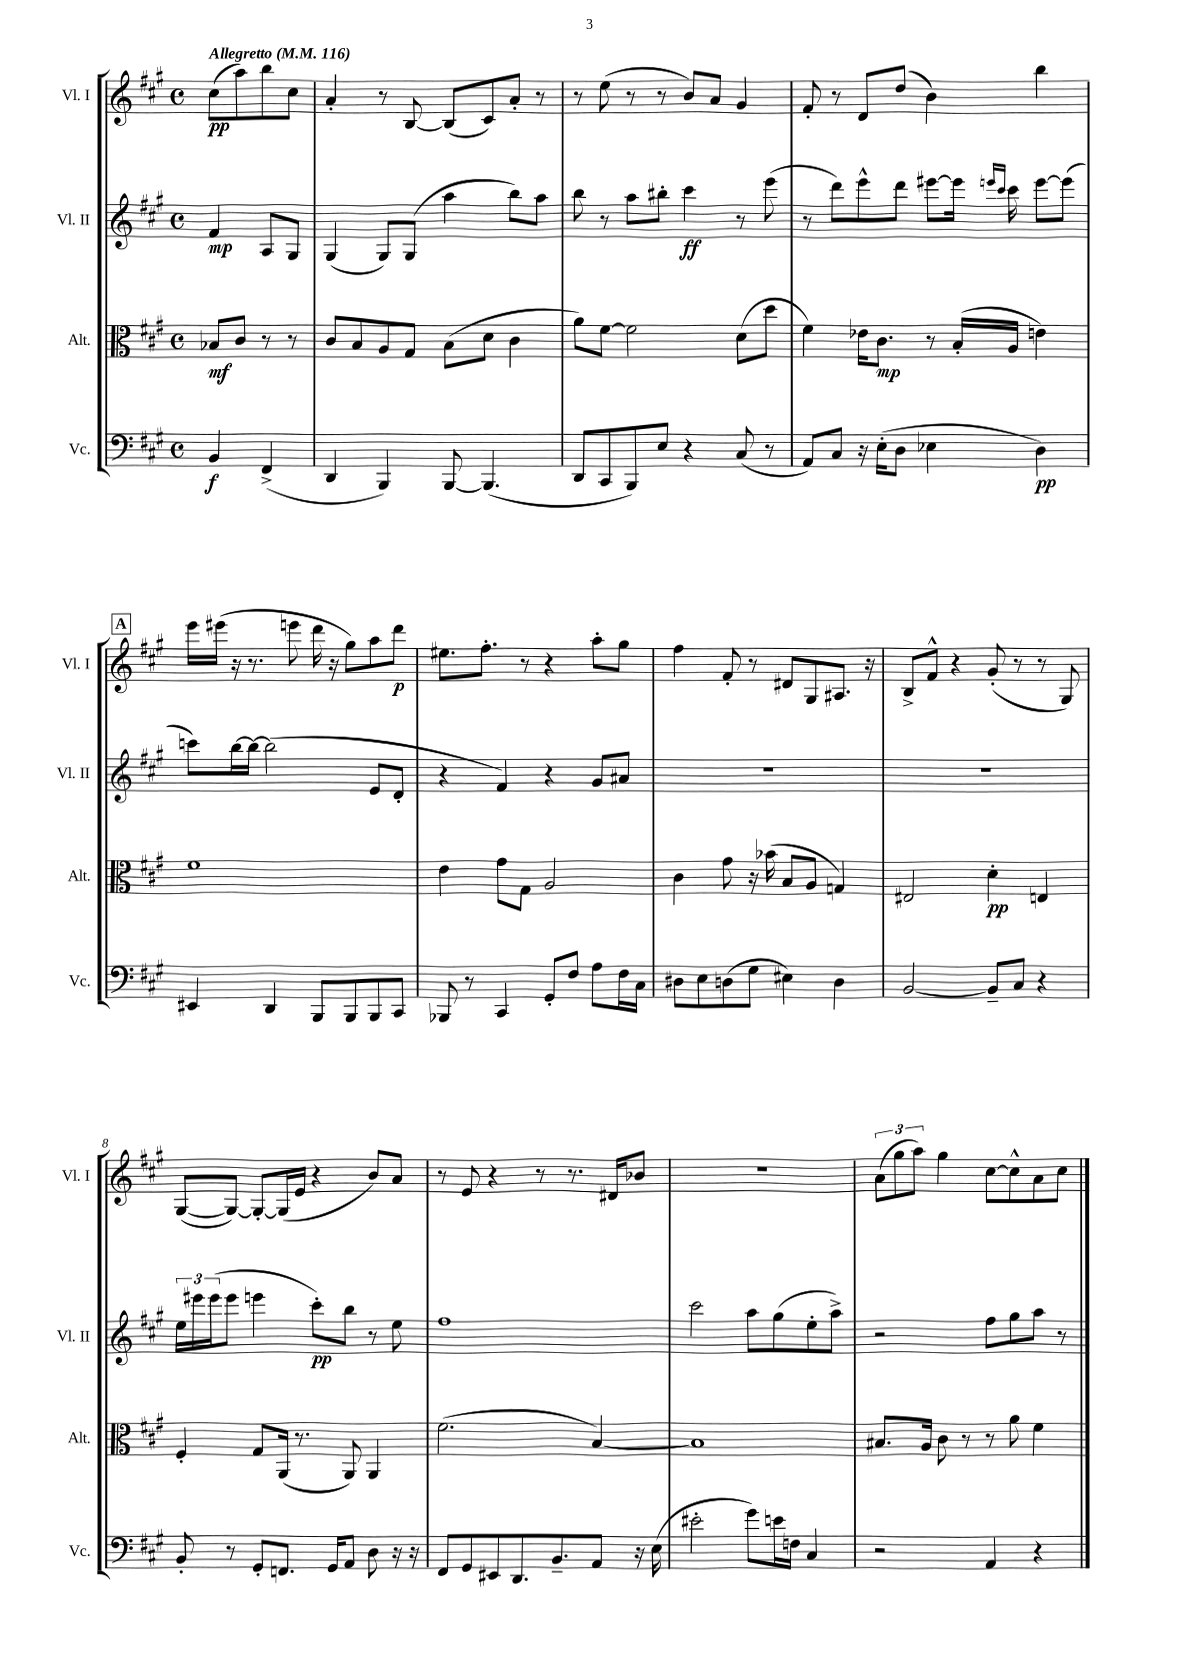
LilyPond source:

<<
\new StaffGroup <<
\new Staff = "s0" \with { instrumentName = "Vl. I" shortInstrumentName = "Vl. I" } {
    \clef treble \key a \major \defaultTimeSignature \time 4/4 \partial 2 \tempo "Allegretto" 4 = 116
    cis''8\pp( a''8) b''8 cis''8 |
    a'4-. r8 b8~ b8( cis'8) a'8-. r8 |
    r8 e''8( r8 r8 b'8) a'8 gis'4 |
    fis'8-. r8 d'8 d''8( b'4) b''4 |
    \mark \markup { \box "A" } e'''16 eis'''16( r16 r8. e'''8 d'''16 r16 gis''8) a''8 d'''8\p |
    eis''8. fis''8.-. r8 r4 a''8-. gis''8 |
    fis''4 fis'8-. r8 dis'8 gis8 ais8. r16 |
    b8-> fis'8-^ r4 gis'8-.( r8 r8 gis8) |
    gis8~( gis8~) gis8~-. gis16( e'16 r4 b'8) a'8 |
    r8 e'8 r4 r8 r8. dis'16 bes'8 |
    R1 |
    \tuplet 3/2 { a'8( gis''8 a''8) } gis''4 cis''8~ cis''8-^ a'8 cis''8 \bar "|." |
}
\new Staff = "s1" \with { instrumentName = "Vl. II" shortInstrumentName = "Vl. II" } {
    \clef treble \key a \major \defaultTimeSignature \time 4/4 \partial 2
    fis'4\mp a8 gis8 |
    gis4( gis8) gis8( a''4 b''8) a''8 |
    b''8 r8 a''8 bis''8-. cis'''4\ff r8 e'''8( |
    r8 d'''8) e'''8-^ d'''8 eis'''8~ eis'''16 \grace { e'''16 cis'''16 } cis'''16 e'''8~ e'''8( |
    \mark \markup { \box "A" } c'''8) b''16~ b''16~ b''2( e'8 d'8-. |
    r4 fis'4) r4 gis'8 ais'8 |
    R1 |
    R1 |
    \tuplet 3/2 { e''16 eis'''16 eis'''16( } eis'''8 e'''4 cis'''8-.\pp) b''8 r8 e''8 |
    fis''1 |
    cis'''2 a''8 gis''8( e''8-. a''8->) |
    r2 fis''8 gis''8 a''8 r8 \bar "|." |
}
\new Staff = "s2" \with { instrumentName = "Alt." shortInstrumentName = "Alt." } {
    \clef alto \key a \major \defaultTimeSignature \time 4/4 \partial 2
    bes8\mf cis'8 r8 r8 |
    cis'8 b8 a8 gis8 b8( d'8 cis'4 |
    a'8) fis'8~ fis'2 d'8( d''8 |
    fis'4) ees'16 cis'8.\mp r8 b16-.( a16 e'4) |
    \mark \markup { \box "A" } fis'1 |
    e'4 gis'8 gis8 a2 |
    cis'4 gis'8 r16 bes'16( b8 a8 g4) |
    eis2 d'4-.\pp e4 |
    fis4-. gis8 a,16( r8. a,8) a,4 |
    fis'2.( b4~) |
    b1 |
    bis8. a16 cis'8 r8 r8 a'8 fis'4 \bar "|." |
}
\new Staff = "s3" \with { instrumentName = "Vc." shortInstrumentName = "Vc." } {
    \clef bass \key a \major \defaultTimeSignature \time 4/4 \partial 2
    b,4\f fis,4->( |
    d,4 b,,4) b,,8~ b,,4.( |
    d,8 cis,8 b,,8) e8 r4 cis8( r8 |
    a,8) cis8 r16 e16-.( d8 ees4 d4\pp) |
    \mark \markup { \box "A" } eis,4 d,4 b,,8 b,,8 b,,8 cis,8 |
    bes,,8 r8 cis,4 gis,8-. fis8 a8 fis16 cis16 |
    dis8 e8 d8( gis8 eis4) d4 |
    b,2~ b,8-- cis8 r4 |
    b,8-. r8 gis,8-. f,8. gis,16 a,8 d8 r16 r16 |
    fis,8 gis,8 eis,8 d,8. b,8.-- a,8 r16 e16( |
    eis'2-. gis'8) e'16 f16 cis4 |
    r2 a,4 r4 \bar "|." |
}
>>
>>
